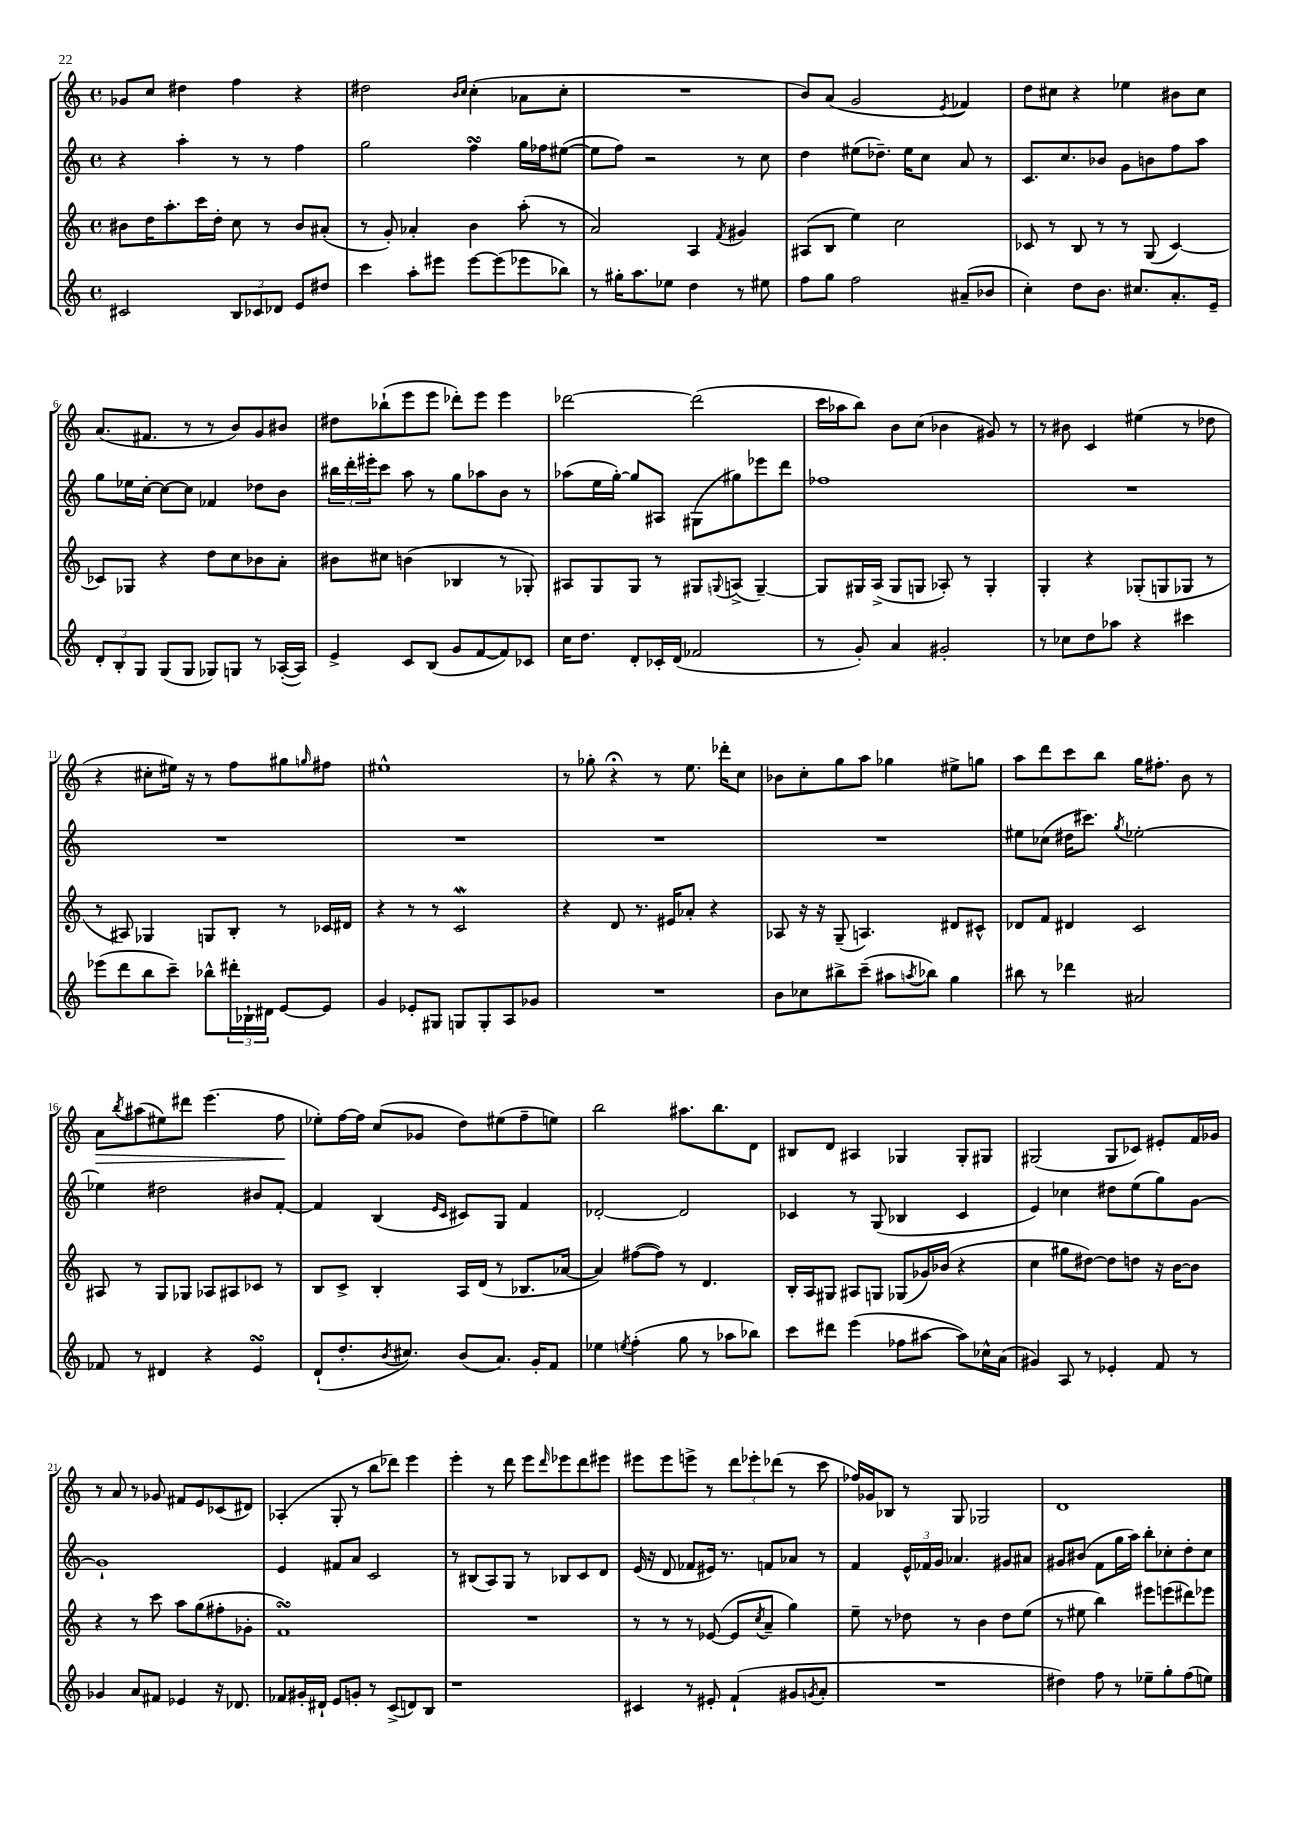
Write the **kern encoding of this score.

**kern	**kern	**kern	**kern	**dynam
*part4	*part3	*part2	*part1	*part1
*staff4	*staff3	*staff2	*staff1	*staff1
*clefG2	*clefG2	*clefG2	*clefG2	*
*k[]	*k[]	*k[]	*k[]	*
*M4/4	*M4/4	*M4/4	*M4/4	*
*met(c)	*met(c)	*met(c)	*met(c)	*
=1	=1	=1	=1	=1
2c#X/	8b#X\L	4r	8g-X/L	.
.	16dd\K	.	8cc/J	.
.	8.aa'\	.	.	.
.	.	4aa'\	4dd#X\	.
.	16ccc\L	.	.	.
.	16dd'\JJ	.	.	.
12B/L	8cc\	8r	4ff\	.
12c-X/	.	.	.	.
.	8r	8r	.	.
12d-X/J	.	.	.	.
8e/L	8b#/L	4ff\	4r	.
8dd#X/J	(8a#X'/J	.	.	.
=2	=2	=2	=2	=2
4ccc\	8r	2gg\	2dd#X\	.
.	8g'/)	.	.	.
8aa'\L	4a-X'/	.	.	.
8eee#X\J	.	.	.	.
.	.	.	16qqb/LL	.
.	.	.	16qqcc/JJ	.
[8eee#\L	4b\	4ffsSSs\	(4cc'\	.
(8eee#\]	.	.	.	.
8eee-X\	(8aa'\	16gg\LL	8a-X\L	.
.	.	16ff-X\J	.	.
8bb-X\J)	8r	([8ee#X\J	8cc'\J	.
=3	=3	=3	=3	=3
8r	2a/)	8ee#\L]	1r	.
16gg#X'\KL	.	8ff\J)	.	.
8.aa\	.	.	.	.
.	.	2r	.	.
8ee-X\J	.	.	.	.
4dd\	4A/	.	.	.
.	8qf/	.	.	.
8r	4g#X/	8r	.	.
8ee#X\	.	8cc\	.	.
=4	=4	=4	=4	=4
8ff\L	(8A#X/L	4dd\	8b/L)	.
8gg\J	8B/J	.	(8a/J	.
2ff\	4ee\)	(8ee#X\L	2g/	.
.	.	8.dd-X~\J)	.	.
.	2cc\	.	.	.
.	.	16ee#\KL	.	.
.	.	8cc\J	.	.
.	.	.	8qe/	.
(8a#X~/L	.	8a/	4f-X/)	.
8b-X/J	.	8r	.	.
=5	=5	=5	=5	=5
4cc'\)	8c-X/	8.c/L	8dd\L	.
.	8r	.	8cc#X\J	.
.	.	8.cc/	.	.
8dd\L	8B/	.	4r	.
8.b\J	8r	8b-X/J	.	.
.	8r	8g\L	4ee-X\	.
8.cc#X/L	.	.	.	.
.	(8G/	8bn\	.	.
8.a'/	[4c-/)	8ff\	8b#X\L	.
.	.	8aa\J	8cc#\J	.
16e~/Jk	.	.	.	.
!!LO:LB:g=z
=6	=6	=6	=6	=6
12d'/L	8c-X/L]	8gg\L	(8.a/L	.
12B'/	.	.	.	.
.	8G-X/J	16ee-X\L	.	.
12G/J	.	.	.	.
.	.	[16cc'\JJ	8.f#X/J	.
(8G/L	4r	8cc\L_	.	.
8G/J	.	8cc\J]	8r	.
8G-X/L)	8dd\L	4f-X/	8r	.
8Gn/J	8cc\	.	8b/L)	.
8r	8b-X\	8dd-X\L	8g/	.
([16A-X'/LL	8a'\J	8b\J	8b#X/J	.
16A-/JJ])	.	.	.	.
=7	=7	=7	=7	=7
4e^/	8b#X\L	24bb#X\LL	8dd#X\L	.
.	.	24ddd'\	.	.
.	.	24eee#X'\J	.	.
.	8cc#X\J	8ccc\J	(8bb-X`\	.
8c/L	(4bn\	8aa\	8eee\	.
(8B/J	.	8r	8eee\J	.
8g/L	4B-X/	8gg\L	8ddd-X'\L)	.
[8f/	.	8aa-X\	8eee\J	.
8f/])	8r	8b\J	4eee\	.
8c-X/J	8G-X'/)	8r	.	.
=8	=8	=8	=8	=8
16cc\KL	8A#X/L	(8aa-X\L	[2ddd-X\	.
8.dd\J	.	.	.	.
.	8G/	16ee\L	.	.
.	.	[16gg'\JJ)	.	.
8d'/L	8G/J	8gg/L]	.	.
16c-X'/L	8r	8A#X/J	.	.
(16d/JJ	.	.	.	.
2f-X/	8G#X/L	(8G#X\L	(2ddd-\]	.
.	8qqGn/	.	.	.
.	(8An^/J	8gg#X\)	.	.
.	[4G~/)	8eee-X\	.	.
.	.	8ddd\J	.	.
=9	=9	=9	=9	=9
8r	8G/L]	1ff-X	16ccc\LL	.
.	.	.	16aa-X\J	.
8g'/)	16G#X/L	.	8bb\J)	.
.	(16A^/JJ	.	.	.
4a/	8G#/L	.	8b\L	.
.	8Gn/J	.	(8cc\J	.
2g#X'/	8A-X'/)	.	4b-X\	.
.	8r	.	.	.
.	4G'/	.	8g#X/)	.
.	.	.	8r	.
=10	=10	=10	=10	=10
8r	4G'/	1r	8r	.
8cc-X\L	.	.	8b#X\	.
8dd\	4r	.	4c/	.
8aa-X\J	.	.	.	.
4r	(8G-X'/L	.	(4ee#X\	.
.	8Gn/	.	.	.
4ccc#X\	8G-X/J	.	8r	.
.	8r	.	8dd-X\	.
!!LO:LB:g=z
=11	=11	=11	=11	=11
(8eee-X\L	8r	1r	4r	.
8ddd\	8A#X/)	.	.	.
8bb\	4G-X/	.	8cc#X'\L	.
8ccc~\J)	.	.	16ee#X\Jk)	.
.	.	.	16r	.
8bb-X^^\L	8Gn/L	.	8r	.
24ddd#X'\L	8B'/J	.	8ff\L	.
24B-X`\	.	.	.	.
24d#X\JJ	.	.	.	.
[8e/L	8r	.	8gg#X\	.
.	.	.	16qqggn/	.
8e/J]	16c-X/LL	.	8ff#X\J	.
.	16d#X/JJ	.	.	.
=12	=12	=12	=12	=12
4g/	4r	1r	1ee#X^^	.
8e-X'/L	8r	.	.	.
8G#X/J	8r	.	.	.
8Gn/L	2cw/	.	.	.
8G'/	.	.	.	.
8A/	.	.	.	.
8g-X/J	.	.	.	.
=13	=13	=13	=13	=13
1r	4r	1r	8r	.
.	.	.	8gg-X'\	.
.	8d/	.	4r;<	.
.	8.r	.	.	.
.	.	.	8r	.
.	16e#X/KL	.	.	.
.	8a-X'/J	.	8.ee\	.
.	4r	.	.	.
.	.	.	16ddd-X'\KL	.
.	.	.	8cc\J	.
=14	=14	=14	=14	=14
8b\L	8A-X/	1r	8b-X\L	.
8cc-X\	16r	.	8cc'\	.
.	16r	.	.	.
8bb#X^\	(8G~/	.	8gg\	.
(8ccc~\J	4.An/)	.	8aa\J	.
8aa#X\L	.	.	4gg-X\	.
8qaan/	.	.	.	.
8bb-X\J)	.	.	.	.
4gg\	8d#X/L	.	8ee#X^\L	.
.	8c#X^^/J	.	8ggn\J	.
=15	=15	=15	=15	=15
8bb#X\	8d-X/L	8ee#X\L	8aa\L	.
8r	8f/J	(8cc-X\J	8ddd\	.
4ddd-X\	4d#X/	16dd#X\KL	8ccc\	.
.	.	8.ccc#X\J)	.	.
.	.	.	8bb\J	.
.	.	8qgg/	.	.
2a#X/	2c/	[2ee-X'\	16gg\KL	.
.	.	.	8.ff#X'\J	.
.	.	.	8b\	.
.	.	.	8r	.
!!LO:LB:g=z
=16	=16	=16	=16	=16
!	!	!	!	!LO:HP:b
8f-X/	8A#X/	4ee-X\]	8a\L	>
.	.	.	8qbb/	.
8r	8r	.	(8aa#X\	.
4d#X/	8G/L	2dd#X\	8ee#X\)	.
.	8G-X/J	.	8ddd#X\J	.
4r	8A-X/L	.	(4.eee\	.
.	8A#X/	.	.	.
4esSsS/	8c-X/J	8b#X/L	.	.
.	8r	[8f'/J	8ff\	.
.	.	.	.	]
=17	=17	=17	=17	=17
(8d`/L	8B/L	4f/]	8ee-X'\L)	.
8.dd'/	8c^/J	.	[16ff\L	.
.	.	.	16ff\JJ]	.
.	4B'/	(4B/	(8cc/L	.
8qb/	.	.	.	.
8.cc#X/J)	.	.	.	.
.	.	.	8g-X/J	.
.	.	16qqe/LL	.	.
.	.	16qqc/JJ	.	.
(8b/L	16A/LL	8c#X/L)	8dd\L)	.
.	(16d/JJ	.	.	.
8.a/J)	8r	8G/J	(8ee#X\	.
.	8.B-X/L	4f/	8ff~\	.
16g'/KL	.	.	.	.
8f/J	.	.	8een\J)	.
.	[16a-X/Jk	.	.	.
=18	=18	=18	=18	=18
4ee-X\	4a-/])	[2d-X'/	2bb\	.
8qeen/	.	.	.	.
(4ff'\	([8ff#X\L	.	.	.
.	8ff#\J])	.	.	.
8gg\	8r	2d-/]	8.aa#X\L	.
8r	4.d/	.	.	.
.	.	.	8.bb\	.
8aa-X\L	.	.	.	.
8bb-X\J)	.	.	8d\J	.
=19	=19	=19	=19	=19
8ccc\L	16B'/LL	4c-X/	8B#X/L	.
.	16A/J	.	.	.
8ddd#X\J	8G#X/J	.	8d/J	.
(4eee\	8A#X/L	8r	4A#X/	.
.	8Gn/J	(8G/	.	.
8ff-X\L	(8G-X/L	4B-X/	4G-X/	.
[8aa#X\J	16g-X/L)	.	.	.
.	(16b-X/JJ	.	.	.
8aa#\L])	4r	4c-/	8G-'/L	.
16cc-X^^\L	.	.	8G#X/J	.
(16a\JJ	.	.	.	.
=20	=20	=20	=20	=20
4g#X/)	4cc\	4e/)	(2G#X/	.
8A/	8gg#X\L	4cc-X\	.	.
8r	[8dd#X\J)	.	.	.
4e-X'/	8dd#\L]	8dd#X\L	8G#/L	.
.	8ddn\J	(8ee\	8c-X/J)	.
8f/	16r	8gg\)	8e#X'/L	.
.	[16b\KL	.	.	.
8r	8b\J]	[8g\J	16f/L	.
.	.	.	16g-X/JJ	.
!!LO:LB:g=z
=21	=21	=21	=21	=21
4g-X/	4r	1g`]	8r	.
.	.	.	8a/	.
8a/L	8r	.	8r	.
8f#X/J	8ccc\	.	8g-X/	.
4e-X/	8aa\L	.	8f#X/L	.
.	(8gg\	.	8e/	.
16r	8ff#X'\	.	(8c-X/	.
8.d-X/	.	.	.	.
.	8g-X'\J	.	8d#X/J)	.
=22	=22	=22	=22	=22
8f-X/L	1fsSSs)	4e/	(4A-X'/	.
16g#X'/L	.	.	.	.
16d#X`/JJ	.	.	.	.
8e/L	.	8f#X/L	8G'/	.
8gn'/J	.	8a/J	8r	.
8r	.	2c/	8bb\L	.
(8c^/L	.	.	8ddd-X\J)	.
8dn/)	.	.	4eee\	.
8B/J	.	.	.	.
=23	=23	=23	=23	=23
1r	1r	8r	4eee'\	.
.	.	(8B#X/L	.	.
.	.	8A/)	8r	.
.	.	8G/J	8ddd\	.
.	.	8r	8eee\L	.
.	.	.	16qqddd/	.
.	.	8B-X/L	8eee-X\	.
.	.	8c/	8ddd\	.
.	.	8d/J	8eee#X\J	.
=24	=24	=24	=24	=24
4c#X/	8r	(16e/	8eee#X\L	.
.	.	16r	.	.
.	8r	8d/	8eee#\	.
8r	8r	8f-X/L	8eeen^\J	.
8e#X'/	([8e-X/	16e#X/Jk)	8r	.
.	.	8.r	.	.
(4f`/	8e-/L]	.	12ddd\L	.
.	.	.	12eee-X'\	.
.	8qcc/	.	.	.
.	8a~/J	8fn/L	.	.
.	.	.	(12ddd-X\J	.
8g#X/L	4gg\)	8a-X/J	8r	.
8qgn/	.	.	.	.
8a'/J	.	8r	8ccc\	.
=25	=25	=25	=25	=25
1r	8ee~\	4f/	16ff-X/LL)	.
.	.	.	16g-X/J	.
.	8r	.	8B-X/J	.
.	8dd-X\	24e^^/LL	8r	.
.	.	24f-X/	.	.
.	.	24g/JJ	.	.
.	8r	4.a-X/	8G/	.
.	4b\	.	2G-X/	.
.	8dd-\L	8g#X/L	.	.
.	(8ee\J	8a#X/J	.	.
=26	=26	=26	=26	=26
4dd#X\)	8r	8g#X/L	1d	.
.	8ee#X\	(8b#X/J	.	.
8ff\	4bb\)	8f\L	.	.
8r	.	16gg\L	.	.
.	.	16aa\JJ)	.	.
8ee-X~\L	8eee#X\L	8bb'\L	.	.
8gg'\	(8eeen\	8cc-X'\	.	.
(8ff\	8ddd#X\)	8dd'\	.	.
8een\J)	8eee-X\J	8cc-\J	.	.
==	==	==	==	==
*-	*-	*-	*-	*-
